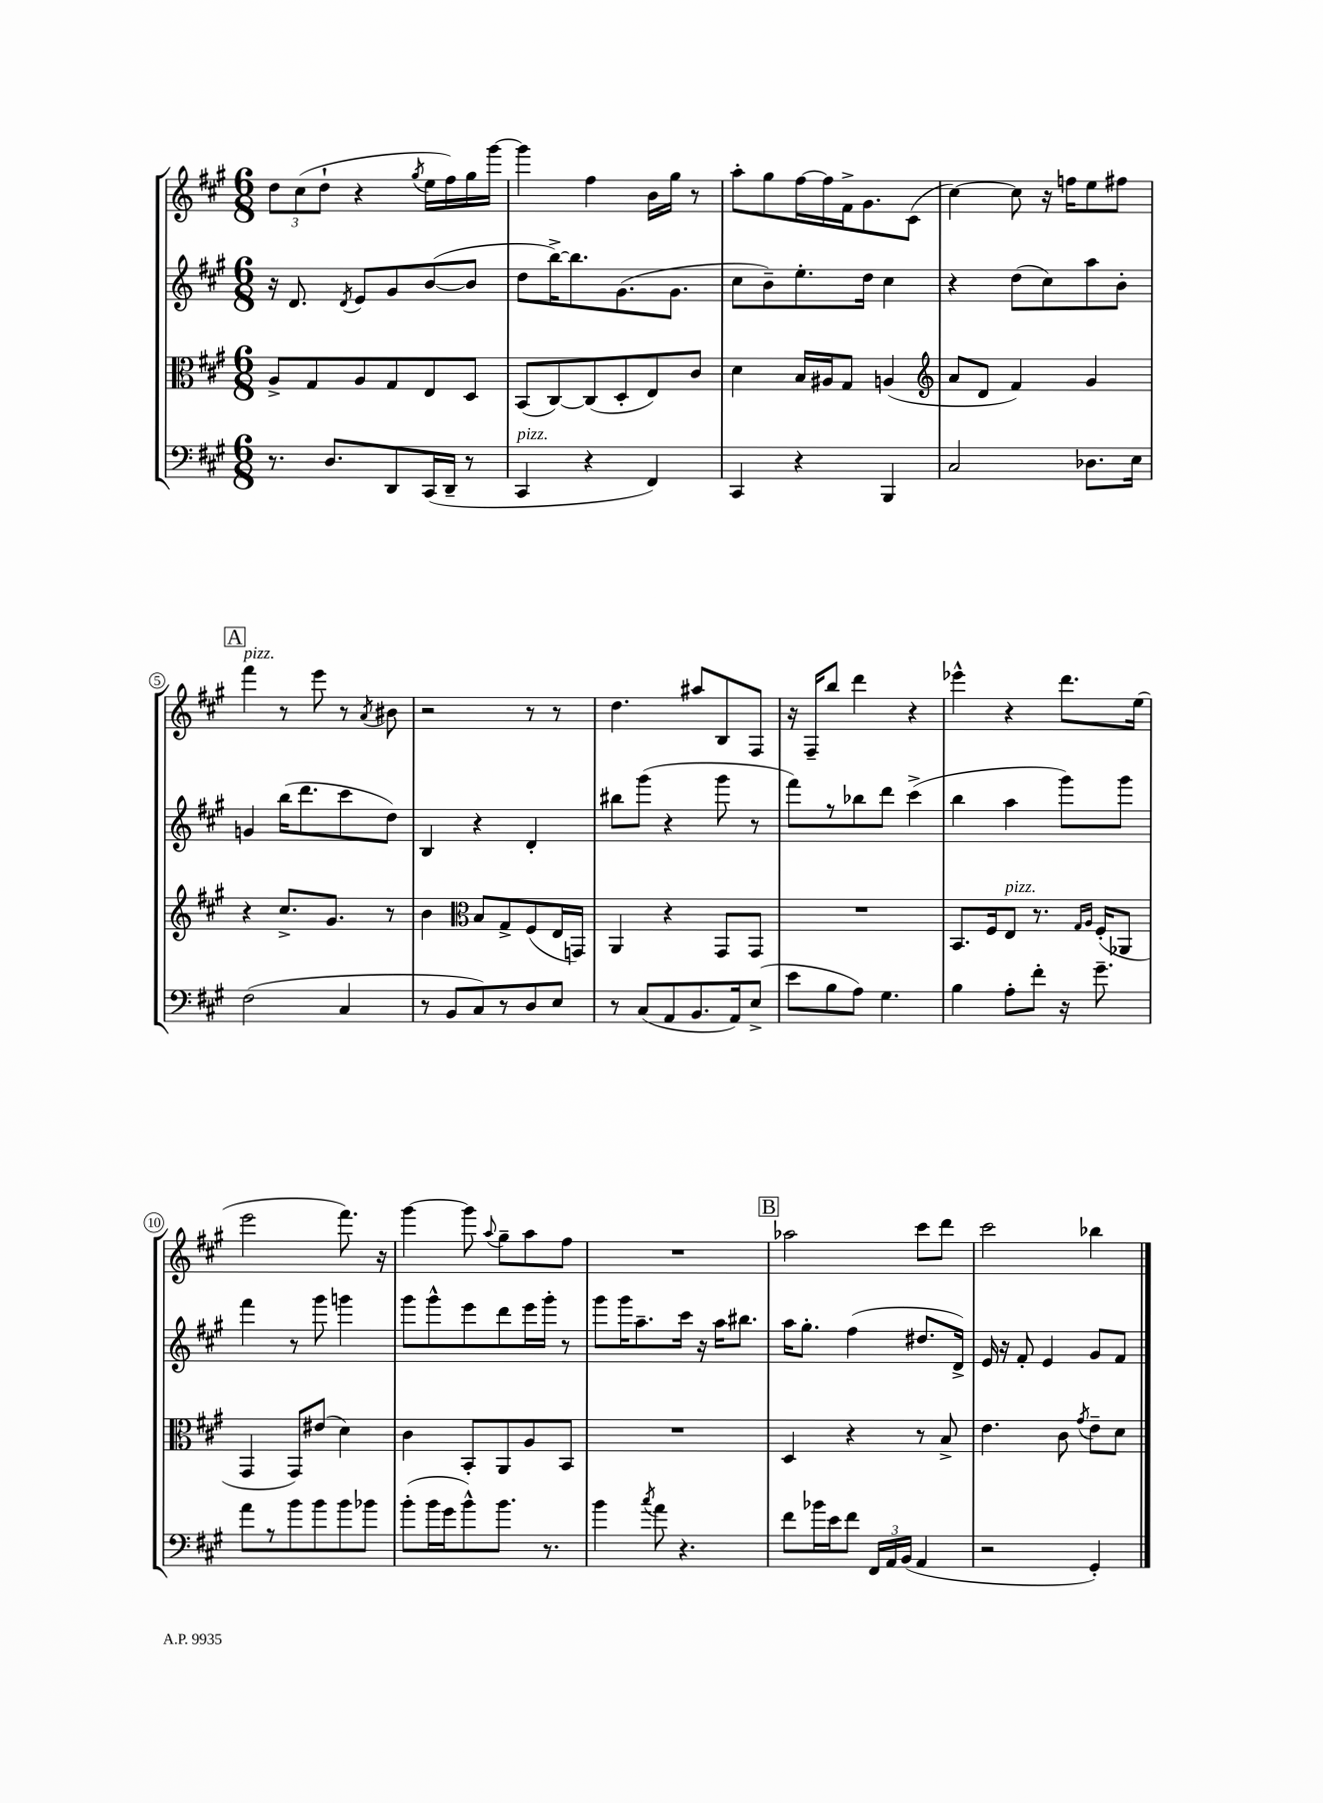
<<
\new StaffGroup <<
\new Staff = "s0" {
    \clef treble \key a \major \numericTimeSignature \time 6/8
    \autoBeamOff \tuplet 3/2 { d''8[ cis''8( d''8]-! } r4 \acciaccatura { gis''8 } e''16[ fis''16) gis''16 gis'''16]~ |
    gis'''4 fis''4 b'16[ gis''16] r8 |
    a''8[-. gis''8 fis''16~ fis''16 fis'16-> gis'8. cis'8]( |
    cis''4~) cis''8 r16 f''16[ e''8 fis''8] |
    \mark \markup { \box "A" } fis'''4^\markup { \italic "pizz." } r8 e'''8 r8 \acciaccatura { a'8 } bis'8 |
    r2 r8 r8 |
    d''4. ais''8[ b8 fis8] |
    r16 fis16[-- b''8] d'''4 r4 |
    ees'''4-^ r4 d'''8.[ e''16]( |
    e'''2 fis'''8.) r16 |
    gis'''4~ gis'''8 \appoggiatura { a''8 } gis''8[-- a''8 fis''8] |
    R2. |
    \mark \markup { \box "B" } aes''2 cis'''8[ d'''8] |
    cis'''2 bes''4 \bar "|." |
}
\new Staff = "s1" {
    \clef treble \key a \major \numericTimeSignature \time 6/8
    \autoBeamOff r16 d'8. \acciaccatura { d'8 } e'8[ gis'8 b'8~( b'8] |
    d''8[ b''16~->) b''8. gis'8.( gis'8.] |
    cis''8[ b'8--) e''8.-. d''16] cis''4 |
    r4 d''8[( cis''8) a''8 b'8]-. |
    \mark \markup { \box "A" } g'4 b''16[( d'''8. cis'''8 d''8]) |
    b4 r4 d'4-. |
    bis''8[ gis'''8]( r4 gis'''8 r8 |
    fis'''8[) r8 bes''8 d'''8] cis'''4->( |
    b''4 a''4 gis'''8[) gis'''8] |
    fis'''4 r8 gis'''8 g'''4 |
    gis'''8[ gis'''8-^ e'''8 d'''8 e'''16 gis'''16]-. r8 |
    gis'''8[ gis'''16 a''8.-- cis'''16] r16 a''16[ bis''8.] |
    \mark \markup { \box "B" } a''16[ gis''8.]-. fis''4( dis''8.[ d'16]->) |
    e'16 r16 fis'8-. e'4 gis'8[ fis'8] \bar "|." |
}
\new Staff = "s2" {
    \clef alto \key a \major \numericTimeSignature \time 6/8
    \autoBeamOff a8[-> gis8 a8 gis8 e8 d8] |
    b,8[( cis8~) cis8( d8-. e8) cis'8] |
    d'4 b16[ ais16 gis8] a4( |
    \clef treble a'8[ d'8] fis'4) gis'4 |
    \mark \markup { \box "A" } r4 cis''8.[-> gis'8.] r8 |
    b'4 \clef alto b8[ gis8-> fis8( e16 g,16]) |
    a,4 r4 gis,8[ gis,8] |
    R2. |
    b,8.[ fis16 e8]^\markup { \italic "pizz." } r8. \grace { gis16[ a16] } fis16[-.( aes,8] |
    gis,4 gis,8[) eis'8]( d'4) |
    cis'4 b,8[-. a,8 a8 b,8] |
    R2. |
    \mark \markup { \box "B" } d4 r4 r8 b8-> |
    e'4. cis'8 \acciaccatura { gis'8 } e'8[-- d'8] \bar "|." |
}
\new Staff = "s3" {
    \clef bass \key a \major \numericTimeSignature \time 6/8
    \autoBeamOff r8. d8.[ d,8 cis,16( d,16]-- r8 |
    cis,4^\markup { \italic "pizz." } r4 fis,4) |
    cis,4 r4 b,,4 |
    cis2 des8.[ e16] |
    \mark \markup { \box "A" } fis2( cis4 |
    r8 b,8[ cis8) r8 d8 e8] |
    r8 cis8[( a,8 b,8. a,16) e8]->( |
    e'8[ b8 a8]) gis4. |
    b4 a8[-. fis'8]-. r16 gis'8.-- |
    a'8[ r8 b'8 b'8 b'8 bes'8] |
    b'8[-.( b'16 gis'16 b'8-^) b'8.] r8. |
    b'4 \acciaccatura { cis''8 } a'8 r4. |
    \mark \markup { \box "B" } fis'8[ bes'16 e'16 fis'8] \tuplet 3/2 { fis,16[ a,16 b,16]( } a,4 |
    r2 gis,4-.) \bar "|." |
}
>>
>>
\layout { \context { \Score \override BarNumber.stencil = #(make-stencil-circler 0.1 0.3 ly:text-interface::print) } }
